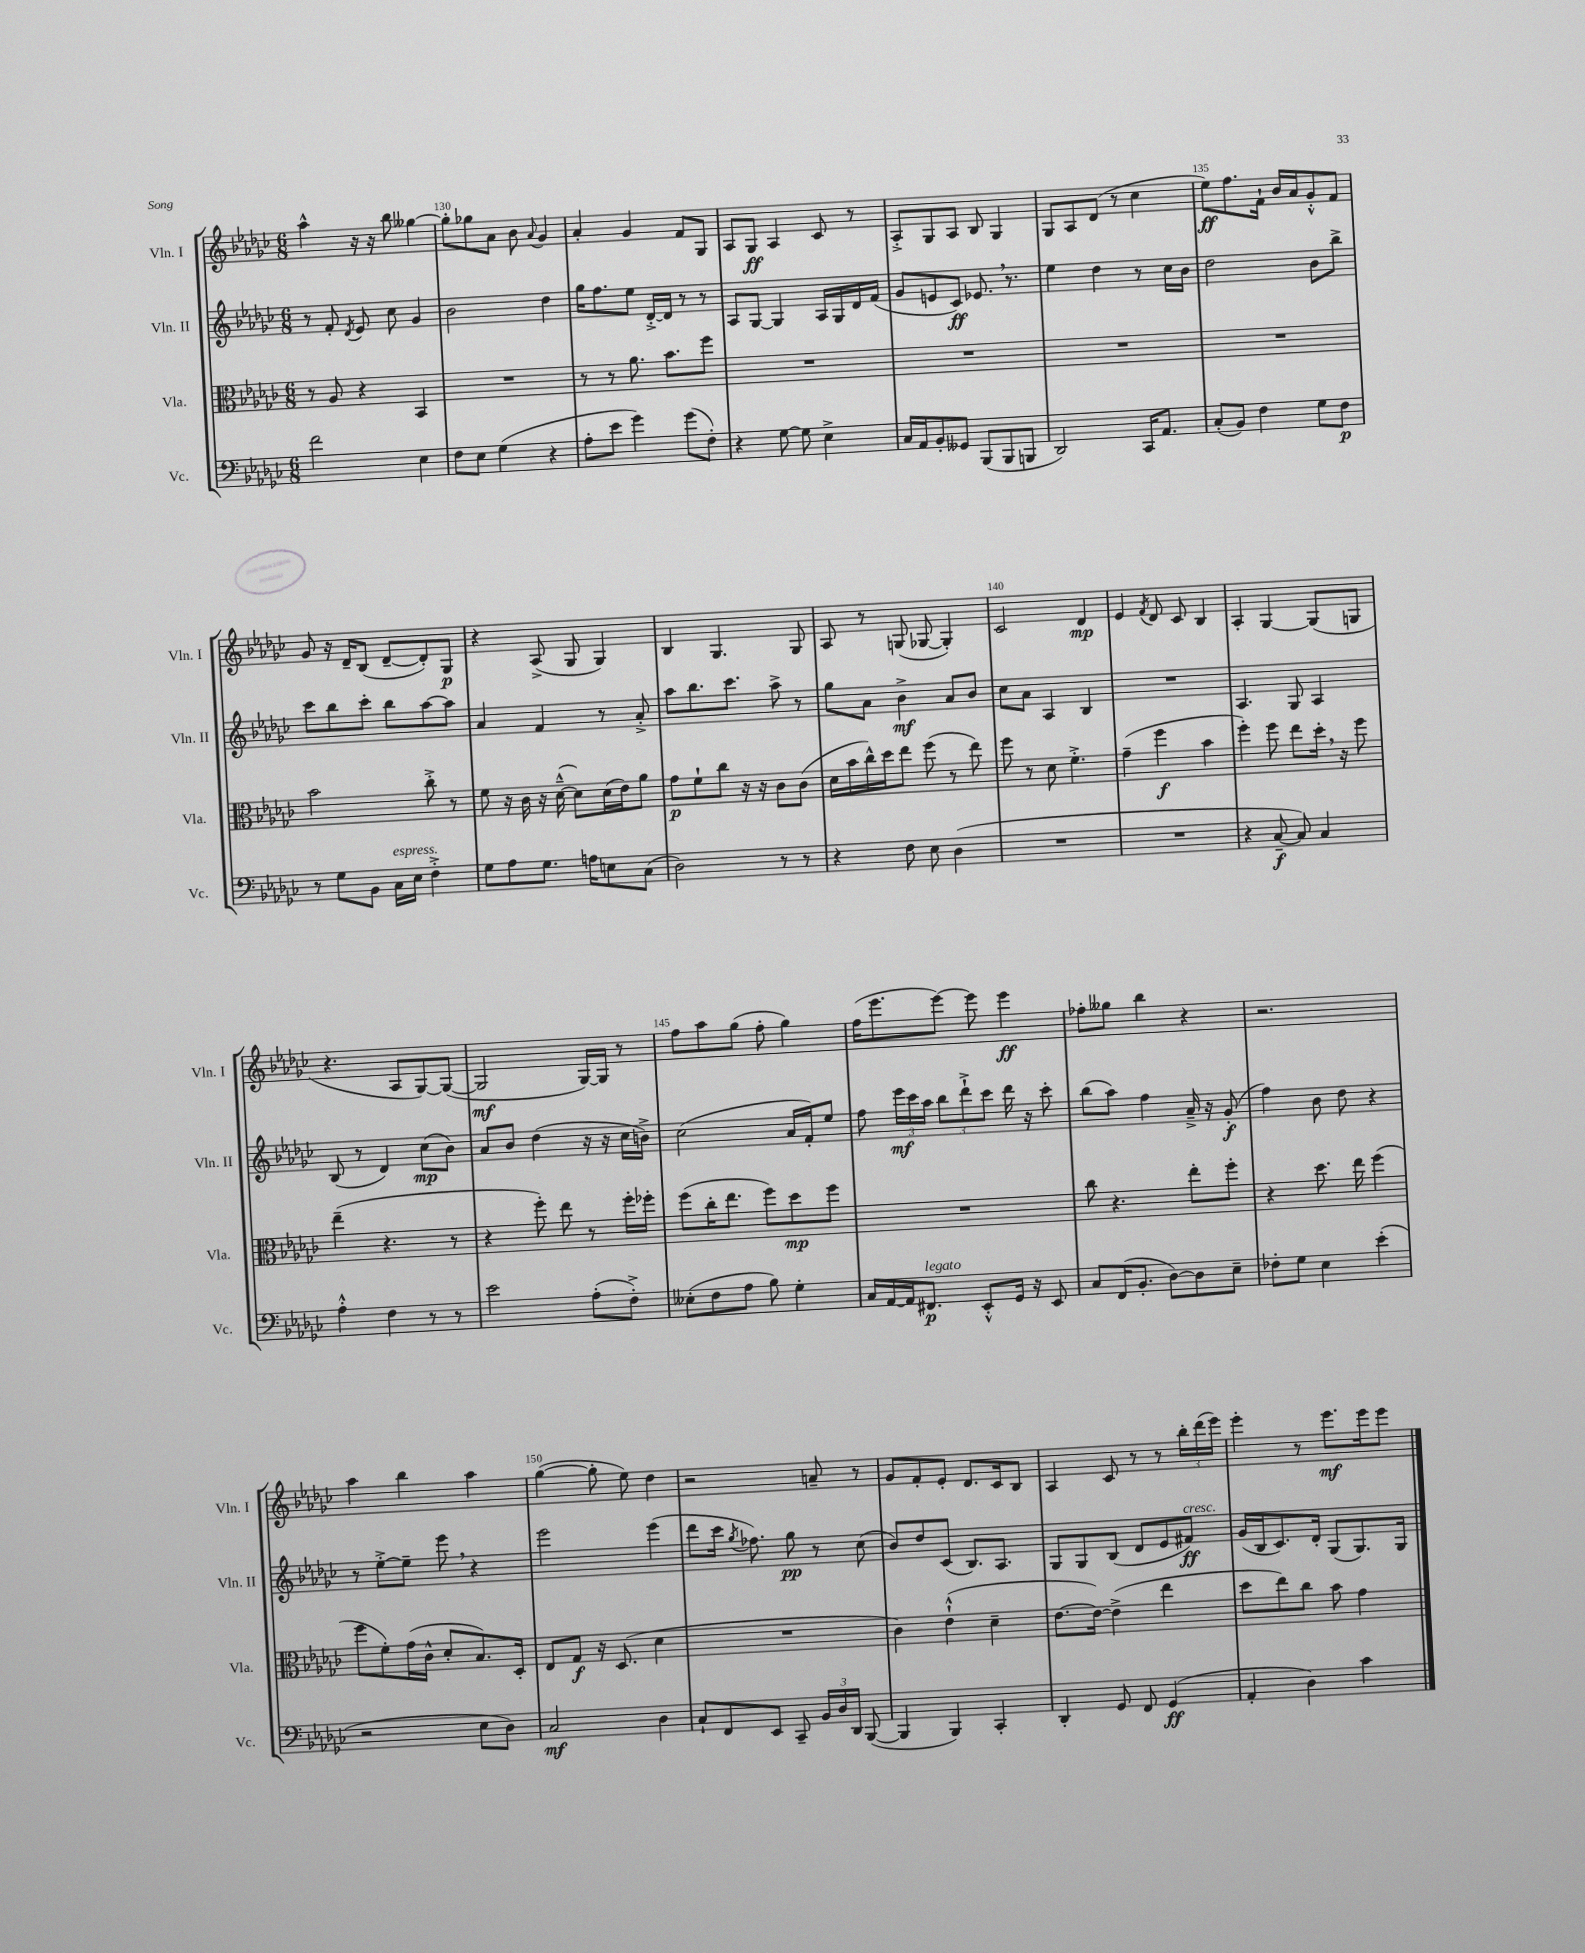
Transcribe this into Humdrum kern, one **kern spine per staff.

**kern	**kern	**kern	**kern
*staff4	*staff3	*staff2	*staff1
*clefF4	*clefC3	*clefG2	*clefG2
*k[b-e-a-d-g-c-]	*k[b-e-a-d-g-c-]	*k[b-e-a-d-g-c-]	*k[b-e-a-d-g-c-]
*M6/8	*M6/8	*M6/8	*M6/8
2f	8r	8r	4aa-^^
.	8A-	8f'	.
.	.	8qd-	.
.	4r	8e-	16r
.	.	.	16r
.	.	8cc-	8bb-
4E-	4BB-	4g-	[4gg--
=	=	=	=
8F	2.r	2b-	8gg--']
8E-	.	.	8gg-
(4G-	.	.	8a-
.	.	.	8b-
.	.	.	8qqa-
4r	.	4dd-	4g-
=	=	=	=
8A-'	8r	16gg-	4a-'
.	.	8.ff	.
8e-	8r	.	.
4g-)	8.a-	8ee-	4g-
.	.	[16d-'^	.
.	8.b-	16d-]	.
(8g-	.	8r	8f
8F')	8ff	8r	8G-
=	=	=	=
4r	2.r	8A-	8A-
.	.	[8G-	8G-
[8G-	.	4G-]	4A-
8G-]	.	.	.
4E-^	.	16A-	8c-
.	.	16G-	.
.	.	16d-	8r
.	.	(16f	.
=	=	=	=
16C-	2.r	8g-	8A-'^
16AA-	.	.	.
8BB-'	.	8e	8G-
8GG--	.	8c-)	8A-
(8BBB-	.	8.e-	8B-
8BBB-	.	.	4G-
.	.	8.r	.
8BBB	.	.	.
=	=	=	=
2DD-)	2.r	4ee-	8G-
.	.	.	8A-
.	.	4dd-	(8d-
.	.	.	8r
16CC-	.	8r	4cc-
8.AA-	.	.	.
.	.	16cc-	.
.	.	16b-	.
=	=	=	=
(8C-'	2.r	2dd-	8ee-)
8BB-)	.	.	8.ff
4F	.	.	.
.	.	.	16f`
.	.	.	16b-
.	.	.	16a-
8G-	.	8b-	8g-'^^
8F	.	8bb-^	8f
=	=	=	=
8r	2b-	8ccc-	8g-
8G-	.	8bb-	16r
.	.	.	16d-~
8BB-	.	8ccc-'	(8B-
16C-	.	8bb-	[8d-~
16E-	.	.	.
4F'^	8cc-'^	[8aa-	8d-'])
.	8r	8aa-]	8G-
=	=	=	=
8G-	8f	4a-	4r
8A-	16r	.	.
.	16c-	.	.
8.G-	16r	4f	(8A-^
.	([16d-~^^	.	.
.	8d-])	.	8G-
16A	.	.	.
8E	(16d-	8r	4G-)
.	16e-)	.	.
(8C-	8a-	8a-'^	.
=	=	=	=
2D-)	8g-	8aa-	4B-
.	8f`	8.bb-	.
.	8cc-	.	4.G-
.	.	8.ccc-	.
.	16r	.	.
.	16r	.	.
8r	8c-	8aa-^	.
8r	(8c-	8r	8G-
=	=	=	=
4r	16d-	8gg-	8A-
.	16b-	.	.
.	16cc-^^)	8a-	8r
.	16dd-	.	.
8F	8ee-	4b-^	(8G
8E-	(8ff	.	[8G-
(4D-	8r	8a-	4G-'])
.	8ee-)	8b-	.
=	=	=	=
2.r	8ff	8cc-	2c-
.	8r	8a-	.
.	8d-	4A-	.
.	4.f'^	.	.
.	.	4B-	4d-
=	=	=	=
2.r	(4g-~	2.r	4e-
.	.	.	8qf
.	4ff	.	8d-
.	.	.	8c-
.	4b-	.	4B-
=	=	=	=
4r	4ff')	4.A-	4A-'
[8C-~	8ff	.	[4G-
8C-])	8ee-	8G-	.
4C-	16dd-'	4A-	(8G-]
.	16r	.	.
.	8ff	.	8G
=	=	=	=
4A-'^^	(4ee-~	(8B-	4.r
.	.	8r	.
4F	4.r	4d-)	.
.	.	.	8A-
8r	.	(8cc-	[8G-)
8r	8r	8b-)	(8G-_
=	=	=	=
2e-	4r	8a-	2G-]
.	.	8b-	.
.	8ff')	(4dd-	.
.	8ee-	.	.
(8A-'	8r	16r	[16G-)
.	.	16r	16G-]
8F'^)	16ff'	16cc-	8r
.	16ff-'	16b^)	.
=	=	=	=
(8E--'	(8ff	(2cc-	8ff
8F	16cc-'	.	8aa-
.	8.ee-	.	.
8A-	.	.	(8gg-
8B-)	8ff)	.	8ff'
4G-'	8dd-	16a-	4gg-)
.	.	16f')	.
.	8ff	8ee-	.
=	=	=	=
16C-	2.r	8ff	(16ff
[16AA-	.	.	8.eee-
16AA-]	.	24eee-	.
.	.	24ccc-	.
8.FF#	.	.	.
.	.	24aa-	.
.	.	12bb-	[8eee-)
.	.	12ddd-`^	.
8EE-'^^	.	.	8eee-]
.	.	12ccc-	.
16GG-	.	16ddd-	4eee-
16r	.	16r	.
8EE-	.	8ccc-'	.
=	=	=	=
8C-	8cc-	(8bb-	8ff-'
(16FF	4.r	8aa-)	8gg--
8.BB-'	.	.	.
.	.	4ff	4bb-
[8D-)	.	.	.
8D-]	8ee-'	16a-~^	4r
.	.	16r	.
8E-~	8ff'	(8g-'	.
=	=	=	=
8F-'	4r	4ff)	2.r
8G-	.	.	.
4E-	8.dd-	8b-	.
.	.	8dd-	.
.	16ee-	.	.
(4e-'	(4ff	4r	.
=	=	=	=
2r	8ff	8r	4aa-
.	8f')	[8ee-'^	.
.	(16g-	8ee-~]	4bb-
.	16c-^^	.	.
.	8d-'	8eee-	.
8E-	8.B-)	4r	4aa-
8D-)	.	.	.
.	16D-'	.	.
=	=	=	=
2C-	8E-	2eee-	([4gg-
.	8G-	.	.
.	16r	.	8gg-']
.	(8.D-	.	.
.	.	.	8ee-)
4D-	4d-	(4eee-	4dd-
=	=	=	=
8C-`	2.r	8ddd-	2r
8FF	.	16ccc-	.
.	.	8qgg-	.
.	.	8.ff-)	.
8EE-	.	.	.
8CC-~	.	8gg-	.
24BB-	.	8r	8a~
24D-	.	.	.
24DD-	.	.	.
([8BBB-	.	(8cc-	8r
=	=	=	=
4BBB-]	4c-)	8b-)	8g-
.	.	8dd-	8f'
4BBB-)	(4e-`^^	(8c-	8e-'
.	.	8.B-)	8.d-
4CC-'	4d-~	.	.
.	.	8.A-	16c-
.	.	.	8B-
=	=	=	=
4DD-'	[8.e-	8G-	4A-
.	.	8G-	.
.	16e-_)	.	.
8GG-	(4e-^]	(8B-	8c-
8FF	.	8d-	8r
(4GG-	4ee-	8e-	8r
.	.	8f#)	24bb-'
.	.	.	(24ddd-
.	.	.	24eee-)
=	=	=	=
4AA-'	8dd-	(16g-	4eee-'
.	.	16B-	.
.	8ee-)	8.c-)	.
4D-)	8cc-	.	8r
.	.	16d-'	.
.	8b-	(8G-	8.eee-
4c-	4g-	8.G-)	.
.	.	.	16eee-
.	.	.	8eee-
.	.	16G-	.
==	==	==	==
*-	*-	*-	*-
